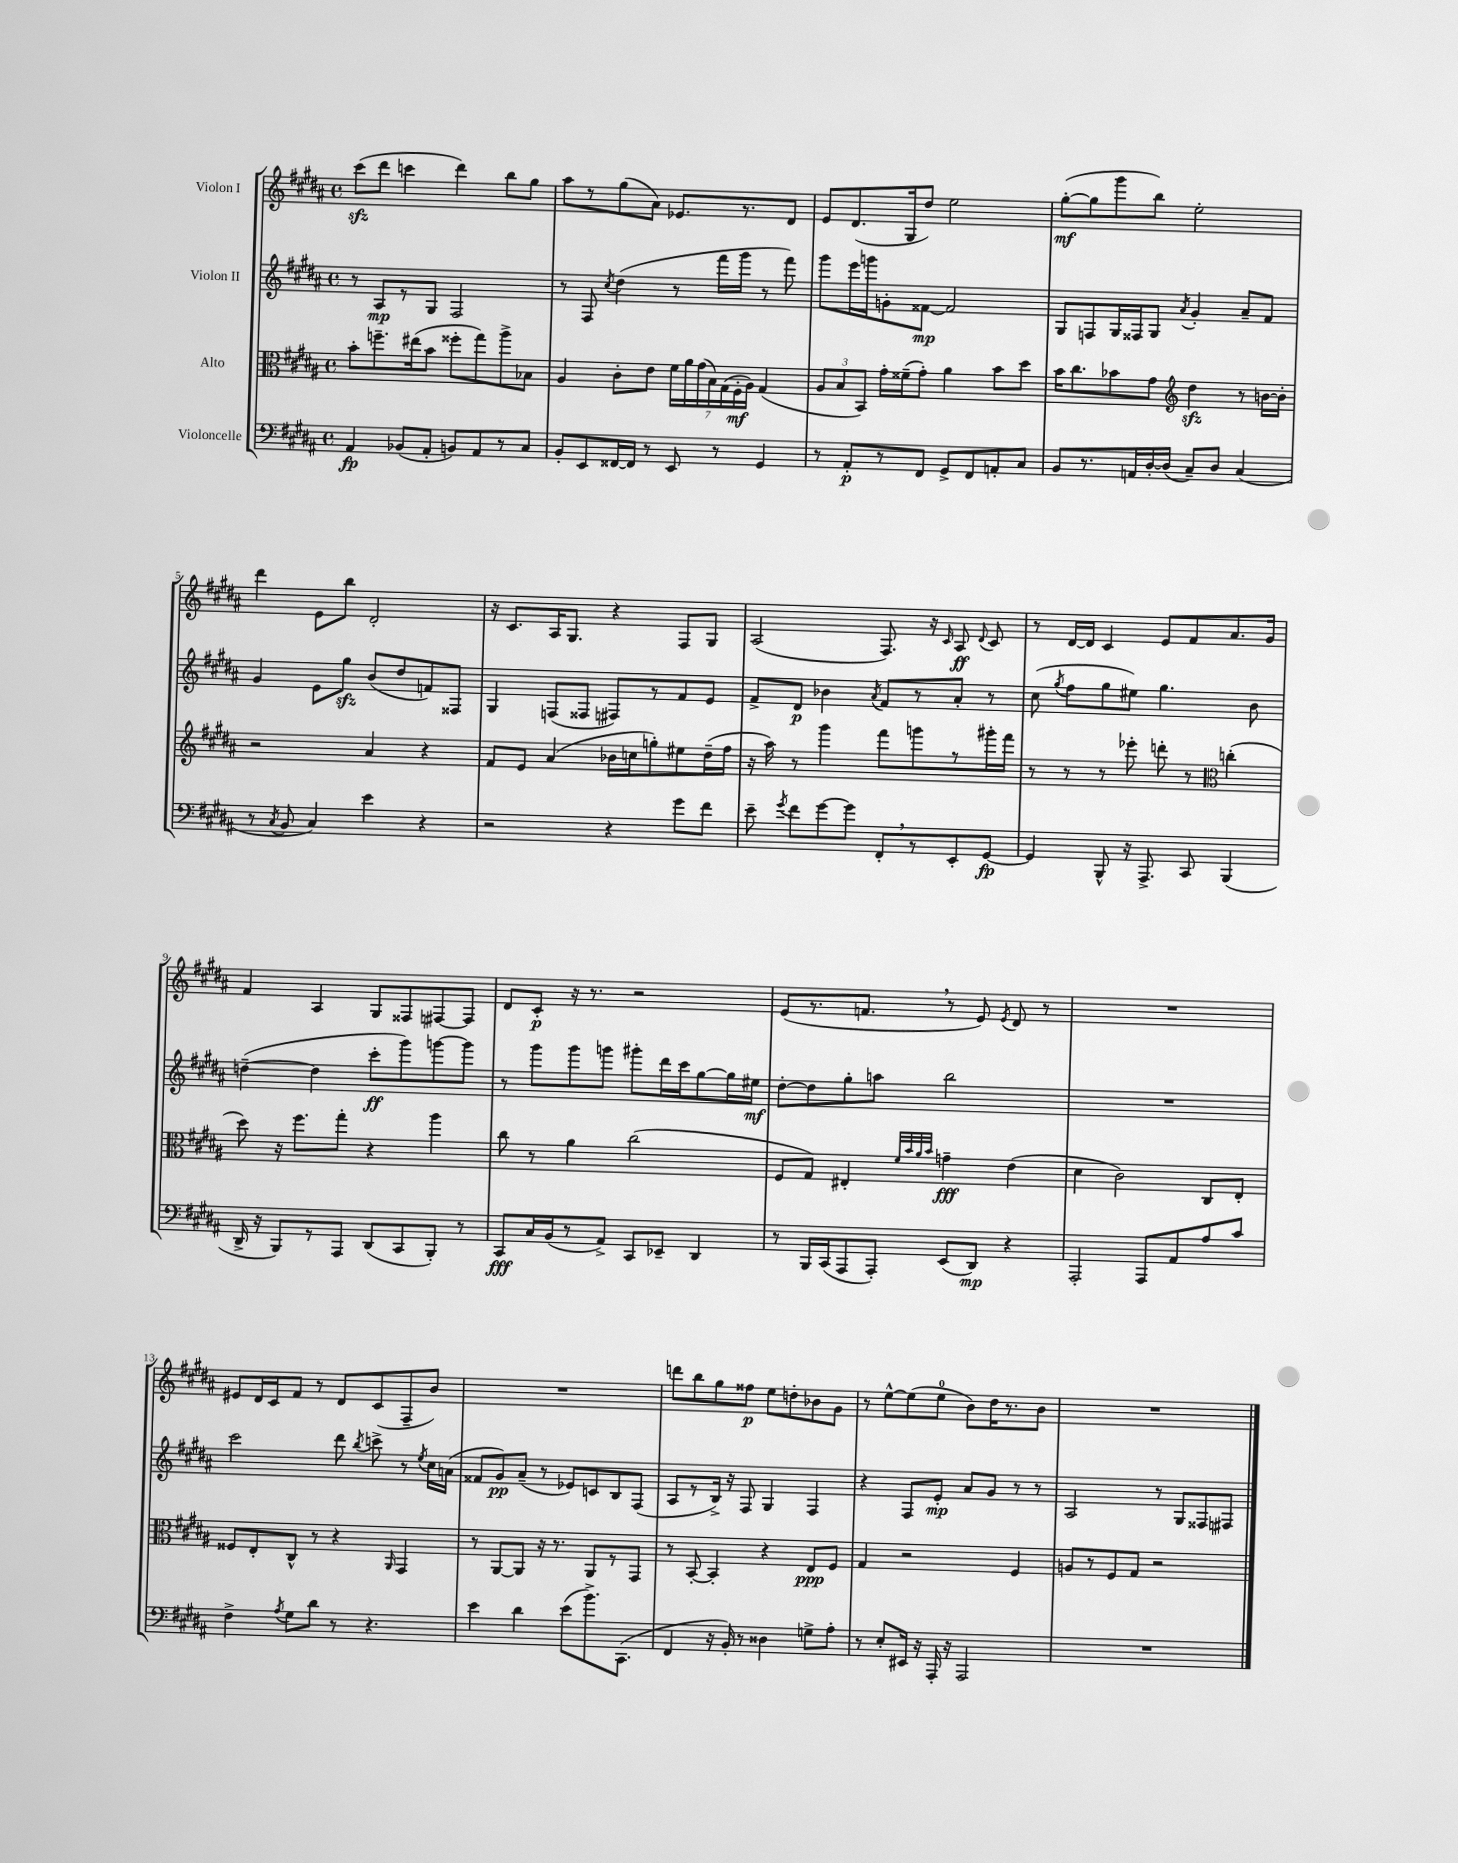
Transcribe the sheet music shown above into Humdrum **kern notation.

**kern	**dynam	**kern	**dynam	**kern	**dynam	**kern	**dynam
*part4	*part4	*part3	*part3	*part2	*part2	*part1	*part1
*staff4	*staff4	*staff3	*staff3	*staff2	*staff2	*staff1	*staff1
*I"Violoncelle	*	*I"Alto	*	*I"Violon II	*	*I"Violon I	*
*clefF4	*	*clefC3	*	*clefG2	*	*clefG2	*
*k[f#c#g#d#a#]	*	*k[f#c#g#d#a#]	*	*k[f#c#g#d#a#]	*	*k[f#c#g#d#a#]	*
*M4/4	*	*M4/4	*	*M4/4	*	*M4/4	*
*met(c)	*	*met(c)	*	*met(c)	*	*met(c)	*
=1	=1	=1	=1	=1	=1	=1	=1
4AA#/	fp	8b'\L	.	8r	.	(8ccc#zz\L	.
.	.	8.ffn~\	.	8A#/L	mp	8ddd#\J	.
(8BB-X/L	.	.	.	8r	.	4cccn\	.
.	.	(16ee#X\k	.	.	.	.	.
8AA#'/J	.	8b\J	.	8G#/J	.	.	.
8BBn/L)	.	8ff##X'\L	.	2F#/	.	4ddd#\)	.
8AA#/	.	8gg#\)	.	.	.	.	.
8r	.	8aa#^\	.	.	.	8bb\L	.
8C#/J	.	8B-X\J	.	.	.	8gg#\J	.
=2	=2	=2	=2	=2	=2	=2	=2
8BB'/L	.	4A#/	.	8r	.	8aa#\L	.
8EE/	.	.	.	8F#/	.	8r	.
.	.	.	.	8qcc#/	.	.	.
[16FF##X/L	.	8c#'\L	.	(4dd#\	.	(8gg#\	.
16FF##/JJ]	.	.	.	.	.	.	.
8r	.	8e\J	.	.	.	8a#\J)	.
8EE/	.	28f#\LL	.	8r	.	8.e-X/L	.
.	.	28a#\	.	.	.	.	.
.	.	(28g#\	.	.	.	.	.
.	.	28B\)	.	.	.	.	.
8r	.	.	.	16fff#\LL	.	.	.
.	.	(28G#\	.	.	.	.	.
.	.	28F#'\	mf	.	.	.	.
.	.	.	.	16ggg#\JJ	.	8.r	.
.	.	28A#\JJ)	.	.	.	.	.
4GG#/	.	(4G#/	.	8r	.	.	.
.	.	.	.	8fff#\)	.	8d#/J	.
=3	=3	=3	=3	=3	=3	=3	=3
8r	.	12A#/L	.	8ggg#\L	.	8e/L	.
.	.	12B/	.	.	.	.	.
8AA#'/L	p	.	.	16eee\L	.	(8.d#/	.
.	.	12BB/J)	.	.	.	.	.
.	.	.	.	16gggn\J	.	.	.
8r	.	16g#'\LL	.	8gn'\	.	.	.
.	.	(16f##X~\J	.	.	.	16G#/k	.
8FF#/J	.	8g#'\J)	.	[8f##X\J	mp	8dd#/J)	.
8GG#^/L	.	4a#\	.	2f##/]	.	2ee\	.
8FF#/	.	.	.	.	.	.	.
8AAn'/	.	8b\L	.	.	.	.	.
8C#/J	.	8dd#\J	.	.	.	.	.
=4	=4	=4	=4	=4	=4	=4	=4
8BB/L	.	16b\KL	.	8G#/L	.	([8gg#'\L	mf
.	.	8.cc#\	.	.	.	.	.
8.r	.	.	.	8Fn/	.	8gg#\]	.
.	.	8b-X\	.	16G#/L	.	8ggg#\	.
16AAn/L	.	.	.	16F##X/J	.	.	.
[16D#'/	.	8g#\J	.	8G#/J	.	8bb\J)	.
(16D#/JJ]	.	.	.	.	.	.	.
*	*	*clefG2	*	*	*	*	*
.	.	.	.	8qa#/	.	.	.
8C#~/L)	.	4dd#zz\	.	4g#'/	.	2ee'\	.
8D#/J	.	.	.	.	.	.	.
(4C#/	.	8r	.	8a#~/L	.	.	.
.	.	[16bn\LL	.	8f#/J	.	.	.
.	.	16b'\JJ]	.	.	.	.	.
!!LO:LB:g=z
=5	=5	=5	=5	=5	=5	=5	=5
8r	.	2r	.	4g#/	.	4ddd#\	.
8qC#/	.	.	.	.	.	.	.
8BB/	.	.	.	.	.	.	.
4C#/)	.	.	.	8e\L	.	8e\L	.
.	.	.	.	8gg#zz\J	.	8bb\J	.
4e\	.	4a#/	.	(8b/L	.	2d#'/	.
.	.	.	.	8dd#/	.	.	.
4r	.	4r	.	8fn/)	.	.	.
.	.	.	.	8F##X/J	.	.	.
=6	=6	=6	=6	=6	=6	=6	=6
2r	.	8f#/L	.	4G#/	.	16r	.
.	.	.	.	.	.	8.c#/L	.
.	.	8e/J	.	.	.	.	.
.	.	(4a#/	.	(8Fn/L	.	16A#/K	.
.	.	.	.	.	.	8.G#/J	.
.	.	.	.	8F##X/J	.	.	.
4r	.	16b-X\LL	.	8F#X/L)	.	4r	.
.	.	16ccn\J	.	.	.	.	.
.	.	8ggn'\)	.	8r	.	.	.
8g#\L	.	8ee#X\	.	8f#/	.	8F#/L	.
8f#\J	.	(16dd#~\L	.	8e/J	.	8G#/J	.
.	.	16ff#\JJ	.	.	.	.	.
=7	=7	=7	=7	=7	=7	=7	=7
8e~\	.	16r	.	8f#^/L	.	(2A#/	.
.	.	16aa#\)	.	.	.	.	.
8qg#/	.	.	.	.	.	.	.
8f#\L	.	8r	.	8d#/J	p	.	.
[8g#\	.	4ggg#\	.	4b-X\	.	.	.
8g#\J]	.	.	.	.	.	.	.
.	.	.	.	8qa#/	.	.	.
8FF#',/L	.	8fff#\L	.	8f#/L	.	8.F#/)	.
8r	.	8gggn\	.	8r	.	.	.
.	.	.	.	.	.	16r	.
.	.	.	.	.	.	16qqc#/	.
8EE'/	.	8r	.	8a#'/J	.	8A#/	ff
.	.	.	.	.	.	8qqd#/	.
[8GG#/J	fp	16ggg#X'\L	.	8r	.	8c#/	.
.	.	16fff#\JJ	.	.	.	.	.
=8	=8	=8	=8	=8	=8	=8	=8
4GG#/]	.	8r	.	(8cc#\	.	8r	.
.	.	.	.	8qgg#/	.	.	.
.	.	8r	.	8ff#\L	.	[16d#/LL	.
.	.	.	.	.	.	16d#/JJ]	.
8BBB^^/	.	8r	.	8gg#\	.	4c#/	.
16r	.	8eee-X'\	.	8ee#X\J)	.	.	.
8.AAA#^/	.	.	.	.	.	.	.
.	.	8dddn'\	.	4.gg#\	.	8e/L	.
8CC#/	.	8r	.	.	.	8f#/	.
*	*	*clefC3	*	*	*	*	*
(4BBB/	.	(4ccn'\	.	.	.	8.a#/	.
.	.	.	.	8b\	.	.	.
.	.	.	.	.	.	16g#/Jk	.
!!LO:LB:g=z
=9	=9	=9	=9	=9	=9	=9	=9
16DD#^/	.	8dd#\)	.	([4ddn~\	.	4f#/	.
16r	.	.	.	.	.	.	.
8BBB/L)	.	16r	.	.	.	.	.
.	.	8.ff#\L	.	.	.	.	.
8r	.	.	.	4dd\]	.	4A#/	.
8AAA#/J	.	8gg#'\J	.	.	.	.	.
(8DD#/L	.	4r	.	8ccc#'\L	ff	8G#/L	.
8CC#/	.	.	.	8ggg#\)	.	8F##X/	.
8BBB'/J)	.	4aa#\	.	[8gggn\	.	[8F#X/	.
8r	.	.	.	8ggg\J]	.	8F#/J]	.
=10	=10	=10	=10	=10	=10	=10	=10
8CC#/L	fff	8cc#\	.	8r	.	8d#/L	.
16C#/L	.	8r	.	8ggg#\L	.	8c#'/J	p
(16BB/J	.	.	.	.	.	.	.
8r	.	4a#\	.	8ggg#\	.	16r	.
.	.	.	.	.	.	8.r	.
8AA#^/J)	.	.	.	8gggn\J	.	.	.
8CC#/L	.	(2cc#\	.	8ggg#X'\L	.	2r	.
8EE-X~/J	.	.	.	16ddd#\L	.	.	.
.	.	.	.	16ccc#\J	.	.	.
4DD#/	.	.	.	[8gg#\	.	.	.
.	.	.	.	16gg#\L]	.	.	.
.	.	.	.	16ee#X\JJ	mf	.	.
=11	=11	=11	=11	=11	=11	=11	=11
8r	.	8F#/L	.	[8dd#'\L	.	(8e/L	.
16BBB/LL	.	8G#/J)	.	8dd#\]	.	8.r	.
(16CC#/J	.	.	.	.	.	.	.
8AAA#/	.	4E#X'/	.	8gg#'\	.	.	.
.	.	.	.	.	.	8.fn,/J	.
8AAA#'/J)	.	.	.	8aan\J	.	.	.
.	.	32qqf#/LLL	.	.	.	.	.
.	.	32qqb/	.	.	.	.	.
.	.	32qqa#/	.	.	.	.	.
.	.	32qqb/JJJ	.	.	.	.	.
(8EE/L	.	4gn~\	fff	2bb\	.	8r	.
8DD#/J)	mp	.	.	.	.	8e/)	.
.	.	.	.	.	.	8qe/	.
4r	.	(4e\	.	.	.	8d#/	.
.	.	.	.	.	.	8r	.
=12	=12	=12	=12	=12	=12	=12	=12
2AAA#'/	.	4d#\	.	1r	.	1r	.
.	.	2c#\)	.	.	.	.	.
8AAA#/L	.	.	.	.	.	.	.
8AA#/	.	.	.	.	.	.	.
8A#/	.	8C#/L	.	.	.	.	.
8c#/J	.	8E'/J	.	.	.	.	.
!!LO:LB:g=z
=13	=13	=13	=13	=13	=13	=13	=13
4F#^\	.	8F##X/L	.	2ccc#\	.	8e#X/L	.
.	.	8E'/	.	.	.	16d#/L	.
.	.	.	.	.	.	16c#/J	.
8qA#/	.	.	.	.	.	.	.
8G#\L	.	8C#^^/J	.	.	.	8f#/J	.
8d#\J	.	8r	.	.	.	8r	.
8r	.	4r	.	8ddd#\	.	8d#/L	.
.	.	.	.	8qbb/	.	.	.
4.r	.	.	.	8cccn^\	.	(8c#/	.
.	.	16qqAA#/	.	.	.	.	.
.	.	4GG#/	.	8r	.	8F#~/	.
.	.	.	.	8qee/	.	.	.
.	.	.	.	16cc#\LL	.	8b/J)	.
.	.	.	.	(16an\JJ	.	.	.
=14	=14	=14	=14	=14	=14	=14	=14
4e\	.	8r	.	8f##X/L	.	1r	.
.	.	[8AA#/L	.	8g#/)	pp	.	.
4d#\	.	8AA#/J]	.	(8a#~/J	.	.	.
.	.	16r	.	8r	.	.	.
.	.	8.r	.	.	.	.	.
(8e\L	.	.	.	8e-X/L)	.	.	.
8.b^\)	.	8AA#/L	.	8cn/	.	.	.
.	.	8r	.	8B/	.	.	.
(8.CC#\J	.	.	.	.	.	.	.
.	.	8GG#/J	.	(8F#/J	.	.	.
=15	=15	=15	=15	=15	=15	=15	=15
4FF#/	.	8r	.	8A#/L	.	8dddn\L	.
.	.	[8BB'/	.	8r	.	8bb\	.
16r	.	4BB'/]	.	16B^/Jk)	.	8gg#\	.
16BB'/)	.	.	.	16r	.	.	.
8r	.	.	.	8F#/	.	8ff##X\J	p
4D##X\	.	4r	.	4G#/	.	8ee\L	.
.	.	.	.	.	.	8ddn'\	.
8Gn^\L	.	8E/L	ppp	4F#/	.	8b-X\	.
8A#'\J	.	8F#/J	.	.	.	8g#\J	.
=16	=16	=16	=16	=16	=16	=16	=16
8r	.	4G#/	.	4r	.	8r	.
8E'/L	.	.	.	.	.	[8ee^^\L	.
16EE#X/Jk	.	2r	.	8F#/L	.	(8ee\]	.
16r	.	.	.	.	.	.	.
16AAA#'/	.	.	.	8e'/J	mp	8ee\J	.
16r	.	.	.	.	.	.	.
2AAA#/	.	.	.	8a#/L	.	8b\L)	.
.	.	.	.	8g#/J	.	16dd#\K	.
.	.	.	.	.	.	8.r	.
.	.	4F#/	.	8r	.	.	.
.	.	.	.	8r	.	8b\J	.
=17	=17	=17	=17	=17	=17	=17	=17
1r	.	8An/L	.	2A#/	.	1r	.
.	.	8r	.	.	.	.	.
.	.	8F#/	.	.	.	.	.
.	.	8G#/J	.	.	.	.	.
.	.	2r	.	8r	.	.	.
.	.	.	.	8G#/L	.	.	.
.	.	.	.	8F##X/	.	.	.
.	.	.	.	8F#X/J	.	.	.
==	==	==	==	==	==	==	==
*-	*-	*-	*-	*-	*-	*-	*-
